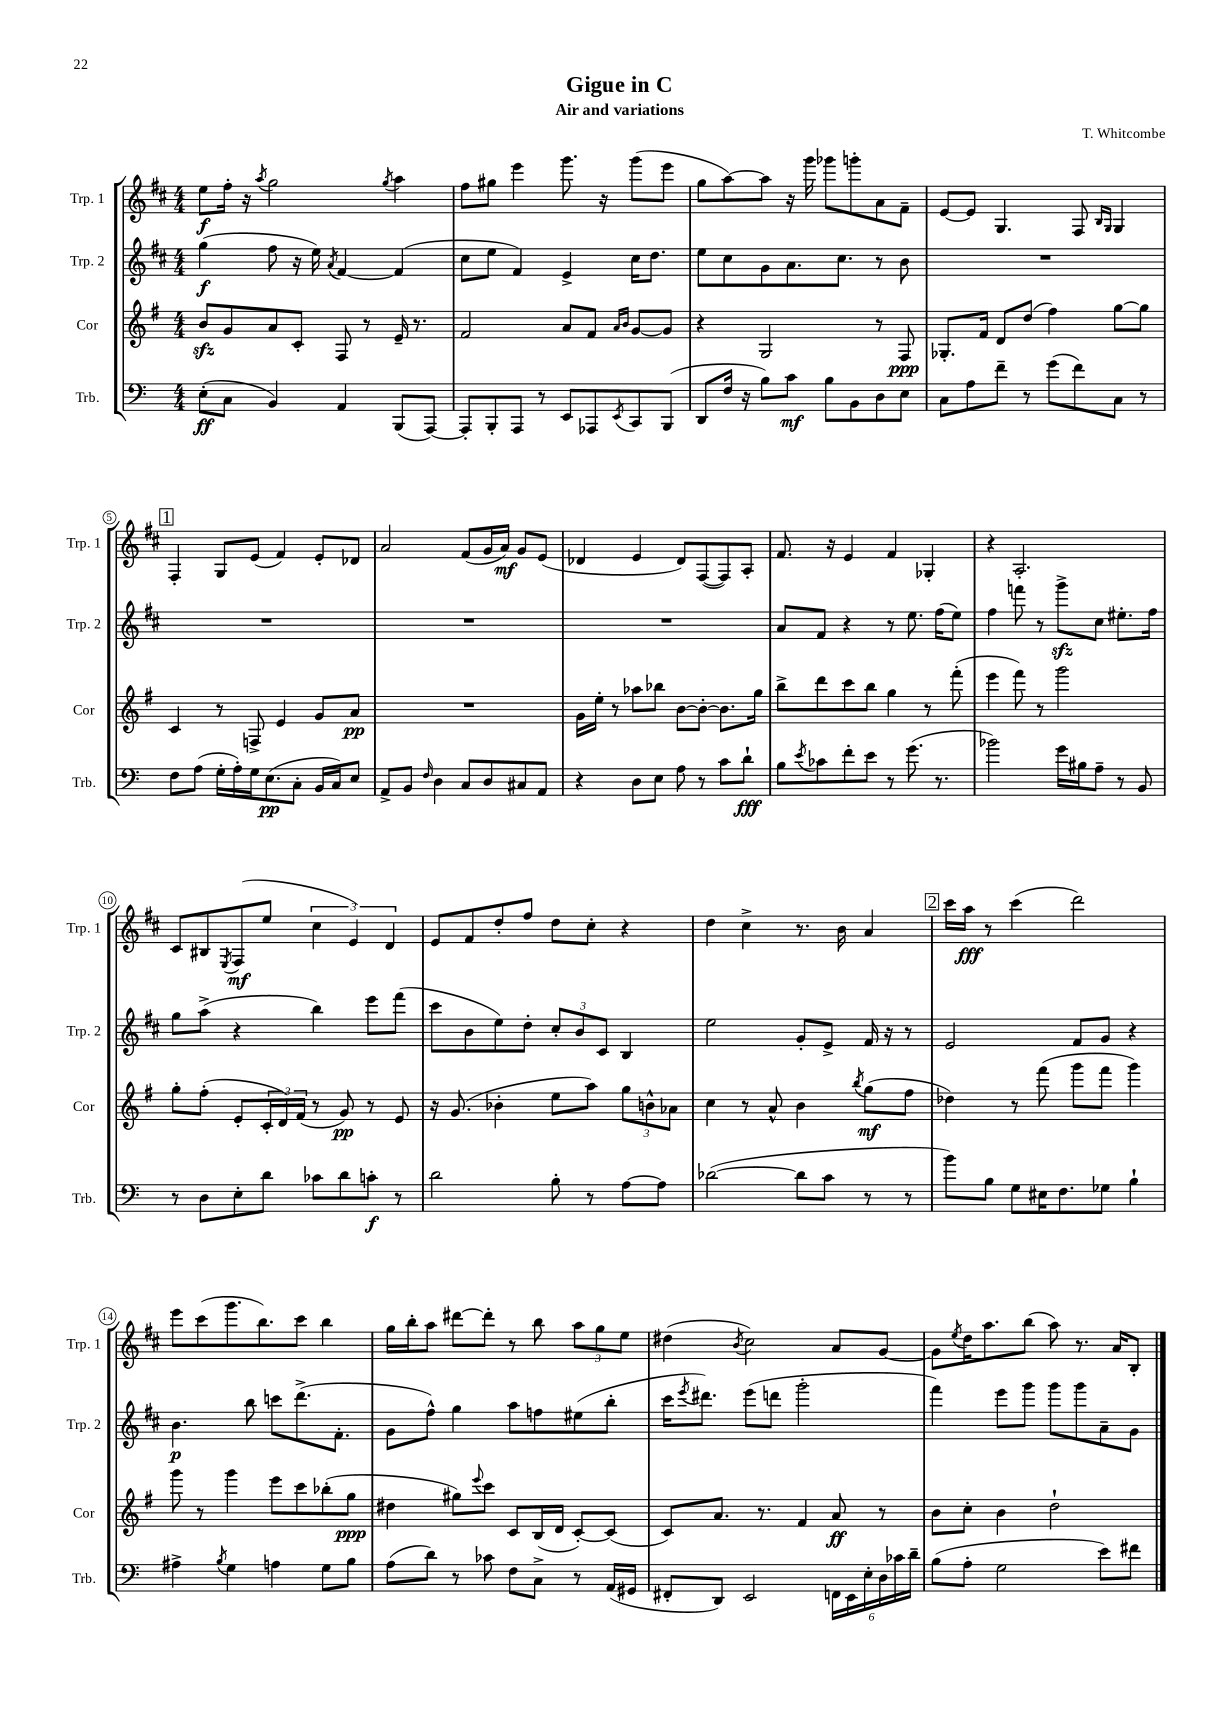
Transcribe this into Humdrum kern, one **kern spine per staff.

**kern	**dynam	**kern	**dynam	**kern	**dynam	**kern	**dynam
*part4	*part4	*part3	*part3	*part2	*part2	*part1	*part1
*staff4	*staff4	*staff3	*staff3	*staff2	*staff2	*staff1	*staff1
*I"Trb.	*	*I"Cor	*	*I"Trp. 2	*	*I"Trp. 1	*
*I'Trb.	*	*I'Cor	*	*I'Trp. 2	*	*I'Trp. 1	*
*clefF4	*	*clefG2	*	*clefG2	*	*clefG2	*
*k[]	*	*k[f#]	*	*k[f#c#]	*	*k[f#c#]	*
*M4/4	*	*M4/4	*	*M4/4	*	*M4/4	*
=1	=1	=1	=1	=1	=1	=1	=1
(8E'\L	ff	8bzz/L	.	(4gg\	f	8ee\L	f
8C\J	.	8g/	.	.	.	16ff#'\Jk	.
.	.	.	.	.	.	16r	.
.	.	.	.	.	.	8qaa/	.
4BB/)	.	8a/	.	8ff#\	.	2gg\	.
.	.	8c'/J	.	16r	.	.	.
.	.	.	.	16ee\)	.	.	.
.	.	.	.	8qa/	.	.	.
4AA/	.	8F#/	.	[4f#/	.	.	.
.	.	8r	.	.	.	.	.
.	.	.	.	.	.	8qgg/	.
(8BBB/L	.	16e~/	.	(4f#/]	.	4aa\	.
.	.	8.r	.	.	.	.	.
[8AAA/J)	.	.	.	.	.	.	.
=2	=2	=2	=2	=2	=2	=2	=2
8AAA'/L]	.	2f#/	.	8cc#\L	.	8ff#\L	.
8BBB'/	.	.	.	8ee\J	.	8gg#X\J	.
8AAA/J	.	.	.	4f#/)	.	4eee\	.
8r	.	.	.	.	.	.	.
8EE/L	.	8a/L	.	4e^/	.	8.ggg\	.
8AAA-X/	.	8f#/J	.	.	.	.	.
.	.	.	.	.	.	16r	.
.	.	16qqa/LL	.	.	.	.	.
8qEE/	.	16qqb/JJ	.	.	.	.	.
8CC/	.	[8g/L	.	16cc#\KL	.	(8ggg\L	.
.	.	.	.	8.dd\J	.	.	.
(8BBB/J	.	8g/J]	.	.	.	8eee\J	.
=3	=3	=3	=3	=3	=3	=3	=3
8DD/L	.	4r	.	8ee\L	.	8gg\L	.
16F/Jk	.	.	.	8cc#\	.	[8aa\)	.
16r	.	.	.	.	.	.	.
8B\L)	.	2G/	.	8g\	.	8aa\J]	.
8c\J	mf	.	.	8.a\	.	16r	.
.	.	.	.	.	.	16ggg\	.
8B\L	.	.	.	.	.	8ggg-X\L	.
.	.	.	.	8.cc#\J	.	.	.
8BB\	.	.	.	.	.	8gggn'\	.
8D\	.	8r	.	8r	.	8a\	.
8E\J	.	8F#/	ppp	8b\	.	8f#~\J	.
=4	=4	=4	=4	=4	=4	=4	=4
8C\L	.	8.G-X'/L	.	1r	.	[8e/L	.
8A\	.	.	.	.	.	8e/J]	.
.	.	16f#/Jk	.	.	.	.	.
8f~\J	.	8d/L	.	.	.	4.G/	.
8r	.	(8dd/J	.	.	.	.	.
(8g\L	.	4ff#\)	.	.	.	.	.
8f\)	.	.	.	.	.	8F#/	.
.	.	.	.	.	.	16qqB/LL	.
.	.	.	.	.	.	16qqG/JJ	.
8C\J	.	[8gg\L	.	.	.	4G/	.
8r	.	8gg\J]	.	.	.	.	.
!!LO:LB:g=z
!!LO:REH:place=s1:t=1
=5	=5	=5	=5	=5	=5	=5	=5
8F\L	.	4c/	.	1r	.	4F#'/	.
(8A\J	.	.	.	.	.	.	.
16G'\LL	.	8r	.	.	.	8G/L	.
16A'\)	.	.	.	.	.	.	.
16G\J	.	8Fn^/	.	.	.	(8e/J	.
(8.E\	pp	.	.	.	.	.	.
.	.	4e/	.	.	.	4f#/)	.
8C'\J	.	.	.	.	.	.	.
16BB/LL	.	8g/L	.	.	.	8e'/L	.
16C/J)	.	.	.	.	.	.	.
8E/J	.	8a/J	pp	.	.	8d-X/J	.
=6	=6	=6	=6	=6	=6	=6	=6
8AA^/L	.	1r	.	1r	.	2a/	.
8BB/J	.	.	.	.	.	.	.
16qqF/	.	.	.	.	.	.	.
4D\	.	.	.	.	.	.	.
8C/L	.	.	.	.	.	(8f#/L	.
8D/	.	.	.	.	.	16g/L	.
.	.	.	.	.	.	16a/JJ)	mf
8C#X/	.	.	.	.	.	8g/L	.
8AA/J	.	.	.	.	.	(8e/J	.
=7	=7	=7	=7	=7	=7	=7	=7
4r	.	16g\LL	.	1r	.	4d-X/	.
.	.	16ee'\JJ	.	.	.	.	.
.	.	8r	.	.	.	.	.
8D\L	.	8aa-X\L	.	.	.	4e/	.
8E\J	.	8bb-X\J	.	.	.	.	.
8A\	.	[8b\L	.	.	.	8d-/L)	.
8r	.	8b'\J_	.	.	.	([8F#/	.
8c\L	.	8.b\L]	.	.	.	8F#/])	.
8d`\J	fff	.	.	.	.	8A'/J	.
.	.	16gg\Jk	.	.	.	.	.
=8	=8	=8	=8	=8	=8	=8	=8
8B\L	.	8bb^\L	.	8a/L	.	8.f#/	.
8qe/	.	.	.	.	.	.	.
8c-X\	.	8ddd\	.	8f#/J	.	.	.
.	.	.	.	.	.	16r	.
8f'\	.	8ccc\	.	4r	.	4e/	.
8e\J	.	8bb\J	.	.	.	.	.
8r	.	4gg\	.	8r	.	4f#/	.
(8.g\	.	.	.	8.ee\	.	.	.
.	.	8r	.	.	.	4G-X'/	.
8.r	.	.	.	(16ff#\KL	.	.	.
.	.	(8fff#'\	.	8ee\J)	.	.	.
=9	=9	=9	=9	=9	=9	=9	=9
2b-X\)	.	4eee\	.	4ff#\	.	4r	.
.	.	8fff#\)	.	8fffn\	.	2.A'/	.
.	.	8r	.	8r	.	.	.
16g\LL	.	2ggg\	.	8gggzz^\L	.	.	.
16B#X\J	.	.	.	.	.	.	.
8A~\J	.	.	.	8cc#\J	.	.	.
8r	.	.	.	8.ee#X'\L	.	.	.
8BB/	.	.	.	.	.	.	.
.	.	.	.	16ff#\Jk	.	.	.
!!LO:LB:g=z
=10	=10	=10	=10	=10	=10	=10	=10
8r	.	8gg'\L	.	8gg\L	.	8c#/L	.
8D\L	.	(8ff#'\J	.	(8aa^\J	.	8B#X/	.
.	.	.	.	.	.	8qE/	.
8E'\	.	8e'/L	.	4r	.	(8F#/	mf
8d\J	.	24c'/L	.	.	.	8ee/J	.
.	.	24d/)	.	.	.	.	.
.	.	(24f#/JJ	.	.	.	.	.
8c-X\L	.	8r	.	4bb\)	.	6cc#\	.
8d\	.	8g/)	pp	.	.	.	.
.	.	.	.	.	.	6e/)	.
8cn'\J	f	8r	.	8eee\L	.	.	.
.	.	.	.	.	.	6d/	.
8r	.	8e/	.	(8fff#\J	.	.	.
=11	=11	=11	=11	=11	=11	=11	=11
2d\	.	16r	.	8ccc#\L	.	8e/L	.
.	.	(8.g/	.	.	.	.	.
.	.	.	.	8b\	.	8f#/	.
.	.	4b-X'\	.	8ee\)	.	8dd'/	.
.	.	.	.	8dd'\J	.	8ff#/J	.
8B'\	.	8ee\L	.	12cc#'/L	.	8dd\L	.
.	.	.	.	12b/	.	.	.
8r	.	8aa\J)	.	.	.	8cc#'\J	.
.	.	.	.	12c#/J	.	.	.
[8A\L	.	12gg\L	.	4B/	.	4r	.
.	.	12bn^^\	.	.	.	.	.
8A\J]	.	.	.	.	.	.	.
.	.	12a-X\J	.	.	.	.	.
=12	=12	=12	=12	=12	=12	=12	=12
([2d-X\	.	4cc\	.	2ee\	.	4dd\	.
.	.	8r	.	.	.	4cc#^\	.
.	.	8a^^/	.	.	.	.	.
8d-\L]	.	4b\	.	8g'/L	.	8.r	.
8c\J	.	.	.	8e^/J	.	.	.
.	.	.	.	.	.	16b\	.
.	.	8qbb/	.	.	.	.	.
8r	.	(8gg\L	mf	16f#/	.	4a/	.
.	.	.	.	16r	.	.	.
8r	.	8ff#\J	.	8r	.	.	.
!!LO:REH:place=s1:t=2
=13	=13	=13	=13	=13	=13	=13	=13
8b\L)	.	4dd-X\)	.	2e/	.	16ccc#\LL	.
.	.	.	.	.	.	16aa\JJ	fff
8B\J	.	.	.	.	.	8r	.
8G\L	.	8r	.	.	.	(4ccc#\	.
16E#X\K	.	(8fff#\	.	.	.	.	.
8.F\	.	.	.	.	.	.	.
.	.	8ggg\L	.	8f#/L	.	2ddd\)	.
8G-X\J	.	8fff#\J	.	8g/J	.	.	.
4B`\	.	4ggg\)	.	4r	.	.	.
!!LO:LB:g=z
=14	=14	=14	=14	=14	=14	=14	=14
4A#X^\	.	8ggg\	.	4.b\	p	8eee\L	.
.	.	8r	.	.	.	(8ccc#\	.
8qB/	.	.	.	.	.	.	.
4G\	.	4ggg\	.	.	.	8.ggg\	.
.	.	.	.	8bb\	.	.	.
.	.	.	.	.	.	8.bb\)	.
4An\	.	8eee\L	.	8cccn\L	.	.	.
.	.	8ccc\	.	(8.ddd^\	.	8ccc#\J	.
8G\L	.	(8bb-X'\	.	.	.	4bb\	.
.	.	.	.	8.f#'\J	.	.	.
8B\J	.	8gg\J	ppp	.	.	.	.
=15	=15	=15	=15	=15	=15	=15	=15
(8A\L	.	4dd#X\	.	8g\L	.	16gg\LL	.
.	.	.	.	.	.	16bb'\J	.
8d\J)	.	.	.	8ff#^^\J)	.	8aa\J	.
8r	.	8gg#X\L)	.	4gg\	.	[8ddd#X\L	.
.	.	8qqeee/	.	.	.	.	.
8c-X\	.	8ccc\J	.	.	.	8ddd#'\J]	.
8F\L	.	8c/L	.	8aa\L	.	8r	.
8C^\J	.	(16B/L	.	8ffn\	.	8bb\	.
.	.	16d/JJ	.	.	.	.	.
8r	.	[8c'/L)	.	(8ee#X\	.	12aa\L	.
.	.	.	.	.	.	12gg\	.
(16AA/LL	.	(8c/J]	.	8bb'\J	.	.	.
.	.	.	.	.	.	12ee\J	.
16GG#X/JJ	.	.	.	.	.	.	.
=16	=16	=16	=16	=16	=16	=16	=16
8FF#X'/L	.	8c/L)	.	16ccc#\KL	.	(4dd#X\	.
.	.	.	.	8qeee/	.	.	.
.	.	.	.	8.ddd#X\J)	.	.	.
8DD/J)	.	8.a/J	.	.	.	.	.
.	.	.	.	.	.	8qb/	.
2EE/	.	.	.	(8eee\L	.	2cc#\)	.
.	.	8.r	.	.	.	.	.
.	.	.	.	8dddn\J	.	.	.
.	.	4f#/	.	2ggg'\	.	.	.
24FFn\LL	.	8a/	ff	.	.	8a/L	.
24EE\	.	.	.	.	.	.	.
24E'\	.	.	.	.	.	.	.
24D\	.	8r	.	.	.	[8g/J	.
24c-X\	.	.	.	.	.	.	.
24d~\JJ	.	.	.	.	.	.	.
=17	=17	=17	=17	=17	=17	=17	=17
(8B\L	.	8b\L	.	4fff#\)	.	8g\L]	.
.	.	.	.	.	.	8qee/	.
8A'\J	.	8cc'\J	.	.	.	16dd\K	.
.	.	.	.	.	.	8.aa\	.
2G\	.	4b\	.	8eee\L	.	.	.
.	.	.	.	8ggg\J	.	(8bb\J	.
.	.	2dd`\	.	8ggg\L	.	8aa\)	.
.	.	.	.	8ggg\	.	8.r	.
8e\L)	.	.	.	8a~\	.	.	.
.	.	.	.	.	.	16a/KL	.
8f#X\J	.	.	.	8g\J	.	8B'/J	.
==	==	==	==	==	==	==	==
*-	*-	*-	*-	*-	*-	*-	*-
